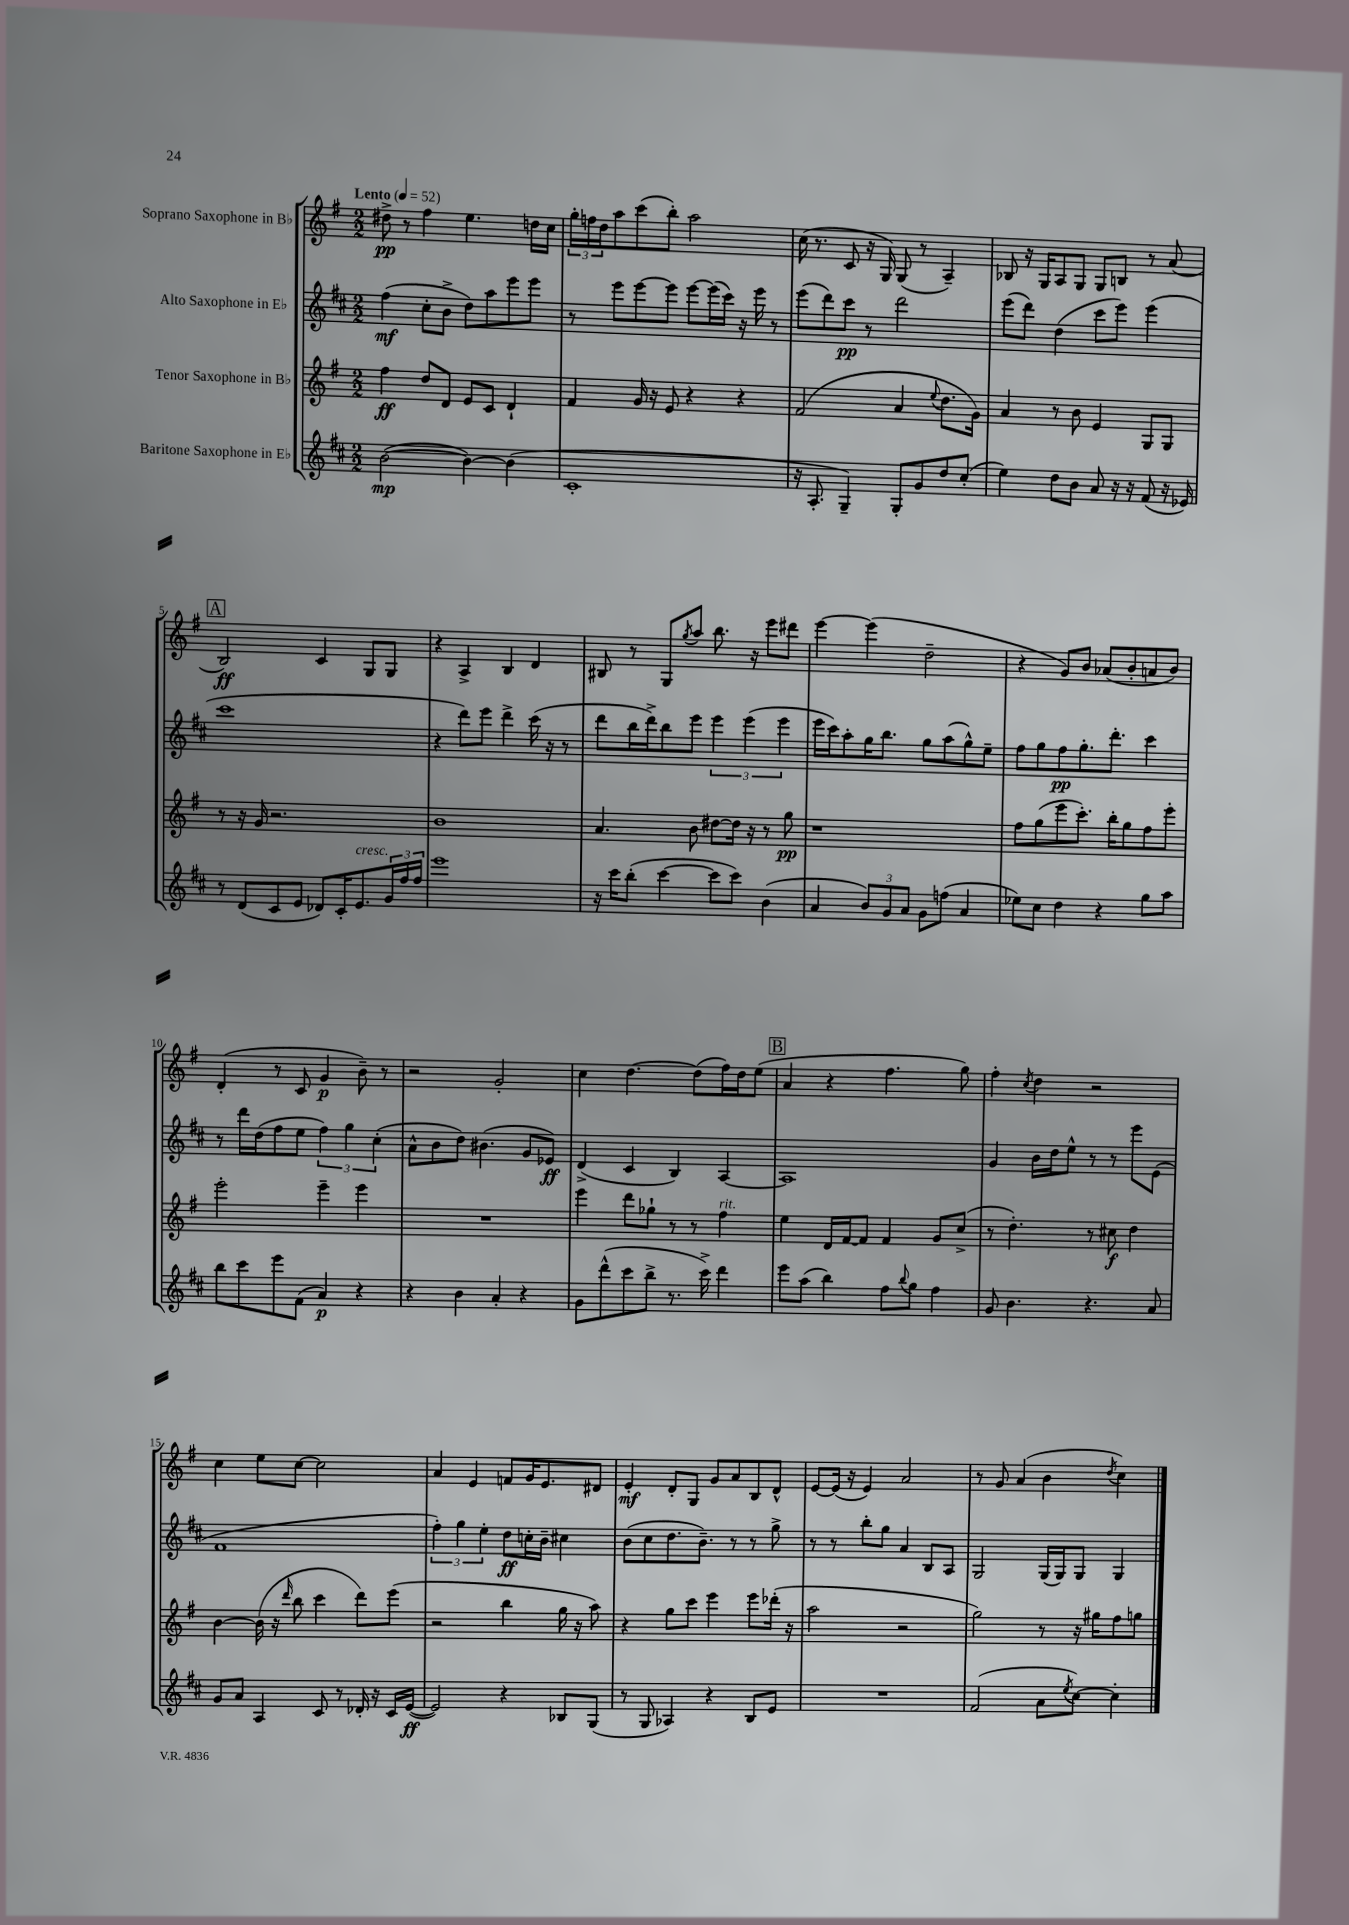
<<
\new StaffGroup <<
\new Staff = "s0" \with { instrumentName = "Soprano Saxophone in Bb" } {
    \clef treble \key g \major \numericTimeSignature \time 2/2 \tempo "Lento" 4 = 52
    dis''8->\pp r8 fis''4 e''4. d''16 c''16 |
    \tuplet 3/2 { g''16-. f''16 d''16 } a''8 c'''8( b''8-.) a''2 |
    c''16( r8. c'8 r16 g16) g8( r8 a4--) |
    bes8 r16 g16 a8 g8 g8 b8 r8 a'8( |
    \mark \markup { \box "A" } b2\ff) c'4 g8 g8 |
    r4 a4-> b4 d'4 |
    bis8 r8 g8 \acciaccatura { g''8 } a''8 b''8. r16 e'''8 dis'''8 |
    e'''4~ e'''4( d''2-- |
    r4 g'8) b'8 aes'8( b'8-. a'8 b'8) |
    d'4-.( r8 c'8 g'4\p b'8--) r8 |
    r2 g'2-. |
    c''4 d''4.~ d''8( fis''16) d''16 e''8( |
    \mark \markup { \box "B" } a'4 r4 fis''4. g''8) |
    fis''4-. \acciaccatura { c''8 } d''4 r2 |
    c''4 e''8 c''8~ c''2 |
    a'4 e'4 f'8 g'16 e'8. dis'8 |
    e'4-.\mf d'8-. g8 g'8 a'8 b8 d'8-^ |
    e'8~ e'16( r16 e'4) a'2 |
    r8 g'8 a'4( b'4 \acciaccatura { d''8 } c''4) \bar "|." |
}
\new Staff = "s1" \with { instrumentName = "Alto Saxophone in Eb" } {
    \clef treble \key d \major \numericTimeSignature \time 2/2
    fis''4\mf( cis''8-. b'8-> d''8) a''8 e'''8 e'''8 |
    r8 e'''8 e'''8~ e'''8 e'''8~ e'''16( cis'''16) r16 e'''16 r8 |
    e'''8( d'''8) cis'''8\pp r8 d'''2 |
    e'''8( d'''8) d''4( cis'''8 e'''8) e'''4( |
    \mark \markup { \box "A" } cis'''1 |
    r4 d'''8) e'''8 d'''4-> cis'''16( r16 r8 |
    d'''8 b''16 d'''16->) b''8 e'''8 \tuplet 3/2 { e'''4 e'''4( e'''4 } |
    e'''16 cis'''16) a''8-. g''16 b''8. g''8 a''8( g''8-^) e''8-- |
    fis''8 g''8 fis''8\pp g''8.-. d'''8.-. cis'''4 |
    r8 d'''16 d''16( fis''8 e''8 \tuplet 3/2 { fis''4) g''4 cis''4-.( } |
    a'8-^ b'8 d''8) bis'4.( g'8 ees'8\ff) |
    d'4->( cis'4 b4) a4~ |
    \mark \markup { \box "B" } a1 |
    g'4 b'16 d''16 e''8-^ r8 r8 e'''8 e'8( |
    fis'1 |
    \tuplet 3/2 { fis''4-.) g''4 e''4-. } d''8\ff c''16-. b'16-- cis''4 |
    b'8( cis''8 d''8. b'8.--) r8 r8 g''8-> |
    r8 r8 b''8-. g''8 a'4 b8 a8 |
    g2 g16( g16) g8 g4 \bar "|." |
}
\new Staff = "s2" \with { instrumentName = "Tenor Saxophone in Bb" } {
    \clef treble \key g \major \numericTimeSignature \time 2/2
    fis''4\ff d''8 d'8 e'8 c'8 d'4-! |
    fis'4 g'16 r16 e'8 r4 r4 |
    fis'2( a'4 \appoggiatura { e''8 } d''8. g'16) |
    a'4 r8 b'8 e'4 g8 g8 |
    \mark \markup { \box "A" } r8 r16 g'16 r2. |
    b'1 |
    a'4. b'8 dis''8~ dis''16 r16 r8 g''8\pp |
    r1 |
    fis''8 g''8( e'''8 c'''8.-.) b''16-. g''8 fis''8 e'''8-. |
    e'''2-. e'''4-- e'''4 |
    R1 |
    e'''4 d'''8 ges''8-! r8 r8 fis''4^\markup { \italic "rit." } |
    \mark \markup { \box "B" } e''4 d'16 fis'16~ fis'8 fis'4 g'8 c''8->( |
    r8 d''4.-.) r8 cis''8\f d''4 |
    b'4~ b'16( r16 \grace { d'''16 } b''8 c'''4 d'''8) e'''8( |
    r2 b''4 g''16 r16 a''8) |
    r4 g''8 c'''8 e'''4 e'''8 des'''16-.( r16 |
    a''2 r2 |
    g''2) r8 r16 gis''16 fis''8 g''8 \bar "|." |
}
\new Staff = "s3" \with { instrumentName = "Baritone Saxophone in Eb" } {
    \clef treble \key d \major \numericTimeSignature \time 2/2
    b'2~\mp( b'4~) b'4( |
    cis'1-. |
    r16 a8.-. g4--) g8-. g'8 d''8 cis''8-.( |
    e''4) d''8 b'8 a'8 r16 r16 fis'8( r16 ees'16) |
    \mark \markup { \box "A" } r8 d'8( cis'8 e'8 des'8) cis'16-. e'8.^\markup { \italic "cresc." } \tuplet 3/2 { g'16 fis''16 fis''16 } |
    e'''1 |
    r16 cis'''16 b''8-.( cis'''4~ cis'''8 cis'''8) b'4( |
    a'4 \tuplet 3/2 { b'8) g'8 a'8 } g'8 f''8( a'4 |
    ees''8) cis''8 d''4 r4 g''8 a''8 |
    b''8 cis'''8 e'''8 fis'8( a'4\p) r4 |
    r4 b'4 a'4-. r4 |
    g'8 d'''8-^( cis'''8 b''8-> r8. cis'''16->) d'''4 |
    \mark \markup { \box "B" } e'''8 a''8( b''4) fis''8 \appoggiatura { b''8 } g''8 fis''4 |
    g'8 b'4. r4. a'8 |
    g'8 a'8 a4 cis'8 r8 des'16-. r16 cis'16 e'16~\ff( |
    e'2) r4 bes8 g8( |
    r8 g8 aes4) r4 b8 e'8 |
    R1 |
    fis'2( a'8 \acciaccatura { e''8 } cis''8~) cis''4-. \bar "|." |
}
>>
>>
